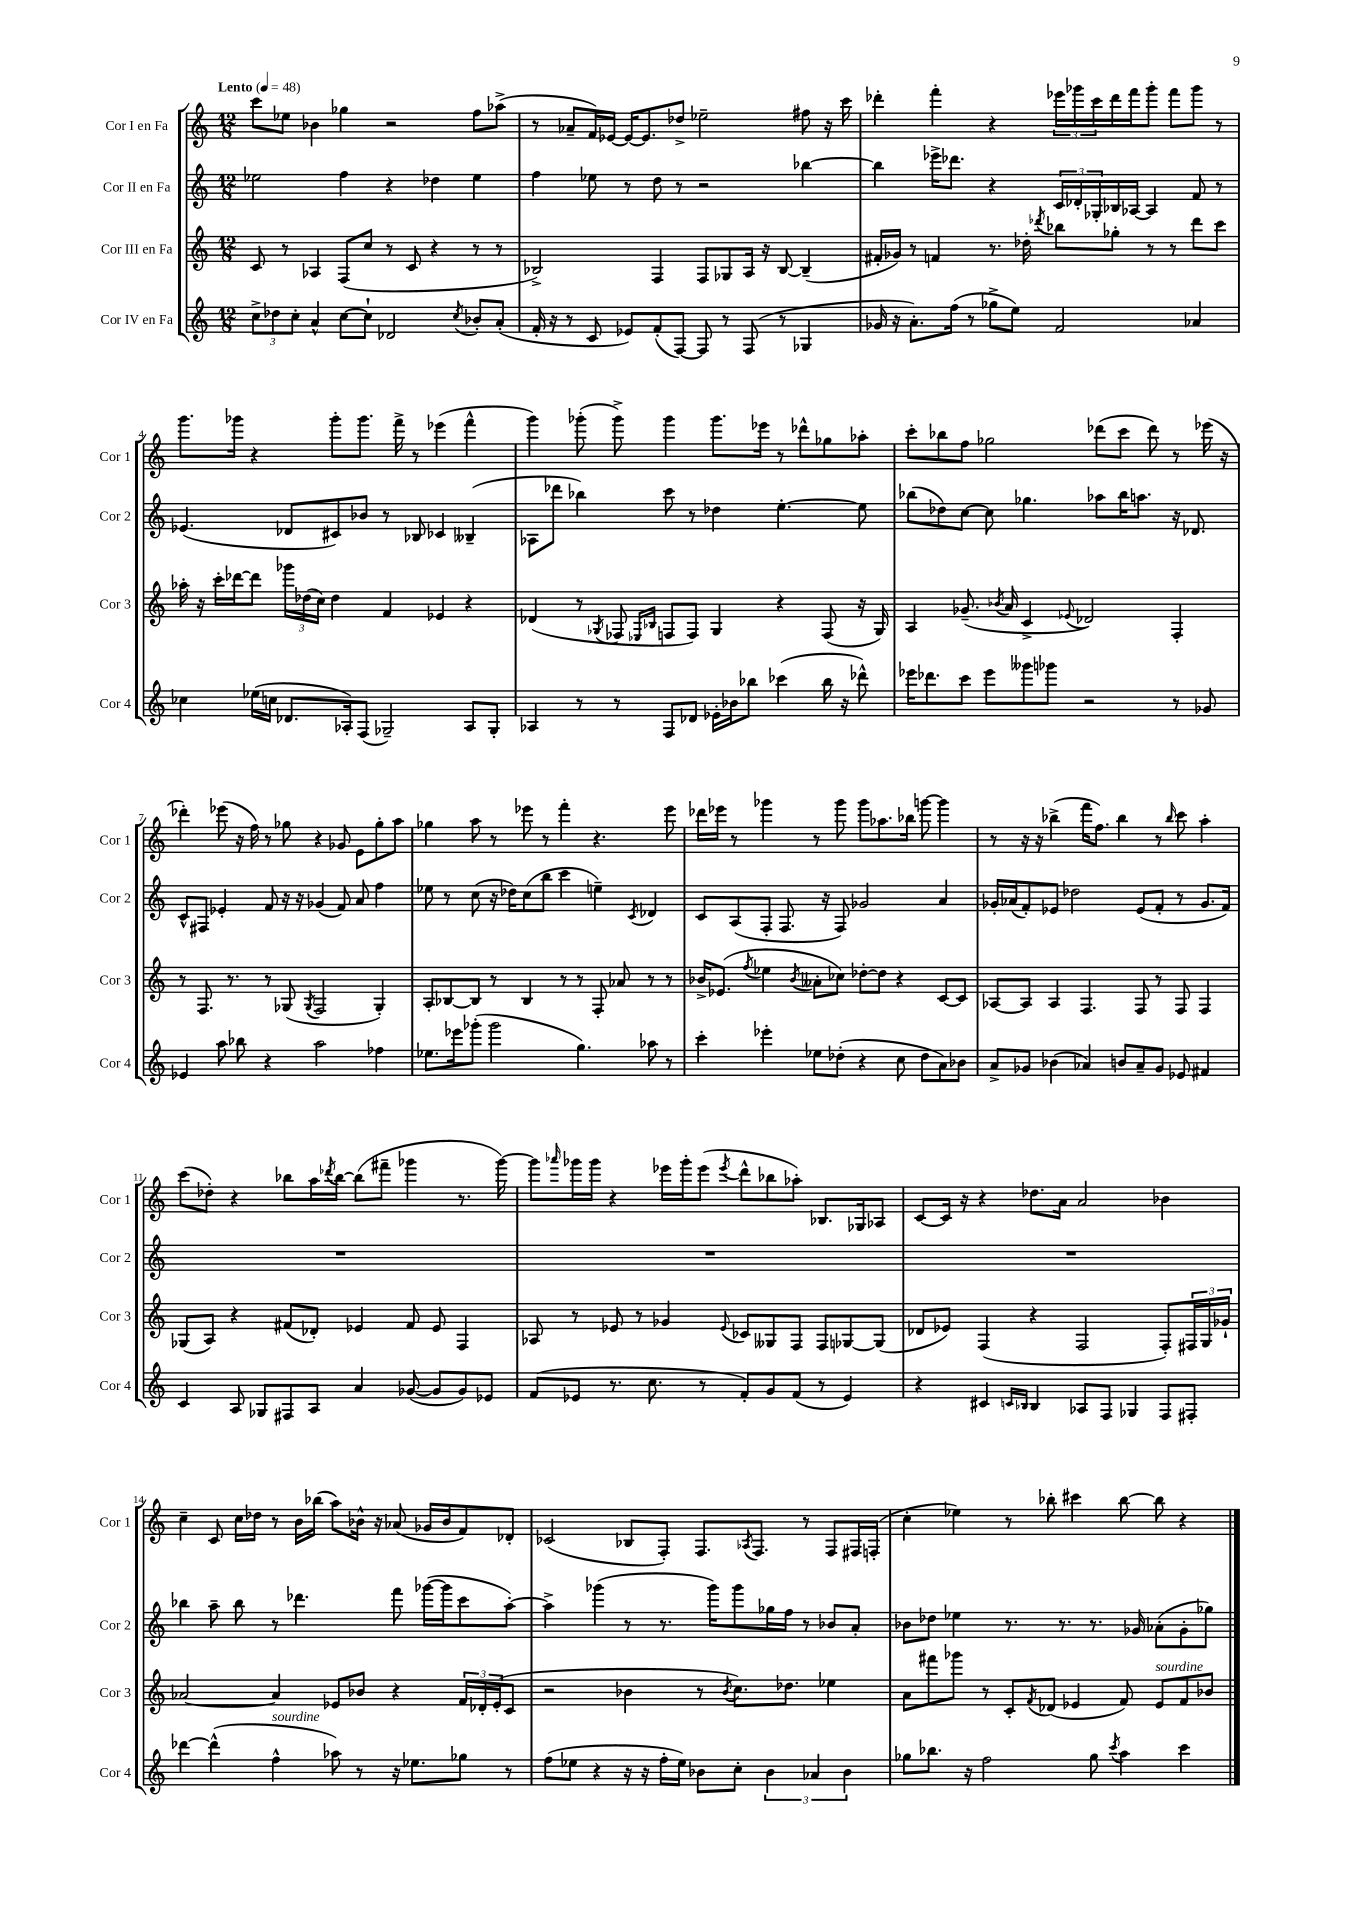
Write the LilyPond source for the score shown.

<<
\new StaffGroup <<
\new Staff = "s0" \with { instrumentName = "Cor I en Fa" shortInstrumentName = "Cor 1" } {
    \clef treble \key c \major \numericTimeSignature \time 12/8 \tempo "Lento" 4 = 48
    c'''8 ees''8 bes'4 ges''4 r2 f''8 aes''8->( |
    r8 aes'8-- f'16) ees'16~ ees'16~ ees'8. des''8-> ees''2-- fis''8 r16 c'''16 |
    des'''4-. f'''4-. r4 \tuplet 3/2 { ees'''16 ges'''16 c'''16 } des'''16 f'''16 ges'''8-. f'''8 ges'''8 r8 |
    g'''8. ges'''16 r4 ges'''8-. ges'''8. f'''16-> r8 ees'''4( f'''4-^ |
    g'''4) ges'''8-.( ges'''8->) ges'''4 ges'''8. ees'''16 r8 des'''8-^ ges''8 aes''8-. |
    c'''8-. bes''8 f''8 ges''2 des'''8( c'''8 des'''8) r8 ees'''16( r16 |
    des'''4-.) ees'''8( r16 f''16) r8 ges''8 r4 ges'8 e'8 ges''8-. a''8 |
    ges''4 a''8 r8 ees'''8 r8 f'''4-. r4. ees'''8 |
    des'''16 ees'''16 r8 ges'''4 r8 ges'''8 ges'''8 aes''8. bes''16 g'''8~ g'''4 |
    r8 r16 r16 bes''4->( f'''16 f''8.) bes''4 r8 \grace { bes''16 } c'''8 a''4-. |
    c'''8( des''8-.) r4 bes''8 a''16 \acciaccatura { des'''8 } bes''16~ bes''8( fis'''8-- ges'''4 r8. ges'''16~) |
    ges'''8 \grace { aes'''16 } ges'''16 ges'''16 r4 ees'''16 ges'''16-. ees'''8( \acciaccatura { ees'''8 } d'''8-^ bes''8 aes''8-.) bes8. ges16 aes8 |
    c'8~ c'16 r16 r4 des''8. a'16 a'2 bes'4 |
    c''4-- c'8 c''16 des''16 r8 b'16 bes''16( a''8) bes'16-^ r16 aes'8( ges'16 bes'16 f'8) des'8-. |
    ces'2( bes8 f8-.) f8. \acciaccatura { aes8 } f8. r8 f8 fis16 f16-.( |
    c''4-. ees''4) r8 bes''8-. cis'''4 bes''8~ bes''8 r4 \bar "|." |
}
\new Staff = "s1" \with { instrumentName = "Cor II en Fa" shortInstrumentName = "Cor 2" } {
    \clef treble \key c \major \numericTimeSignature \time 12/8
    ees''2 f''4 r4 des''4 ees''4 |
    f''4 ees''8 r8 d''8 r8 r2 bes''4~ |
    bes''4 ees'''16-> des'''8. r4 \tuplet 3/2 { c'16 des'16-. ges16-. } bes16 aes16~ aes4 f'8 r8 |
    ees'4.( des'8 cis'8) bes'8 r8 bes8 ces'4 beses4--( |
    aes8 des'''8 bes''4) c'''8 r8 des''4 e''4.~-. e''8 |
    bes''8( des''8) c''8~ c''8 ges''4. aes''8 bes''16 a''8. r16 des'8. |
    c'8-^ fis8 ees'4-. f'8 r16 r16 ges'4( f'8) a'8 f''4 |
    ees''8 r8 c''8( r16 des''16) c''8( b''8 c'''4 e''4--) \acciaccatura { c'8 } des'4 |
    c'8 a8( f8-. f8. r16 f8) ges'2 a'4 |
    ges'16-. aes'16( f'8-.) ees'8 des''2 ees'8( f'8-. r8 ges'8. f'16) |
    R1. |
    R1. |
    R1. |
    bes''4 a''8-- bes''8 r8 des'''4. f'''8 ges'''16~( ges'''16 c'''8 a''8~-.) |
    a''4-> ges'''4( r8 r8. ges'''16) ges'''8 ges''16 f''16 r8 bes'8 a'8-. |
    bes'8 des''8 ees''4 r8. r8. r8. ges'16 aes'8-.( ges'8-. ges''8) \bar "|." |
}
\new Staff = "s2" \with { instrumentName = "Cor III en Fa" shortInstrumentName = "Cor 3" } {
    \clef treble \key c \major \numericTimeSignature \time 12/8
    c'8 r8 aes4 f8( c''8 r8 c'8 r4 r8 r8 |
    bes2->) f4 f8 ges8 a16 r16 bes8~ bes4--( |
    fis'16-. ges'16) r8 f'4 r8. des''16-. \acciaccatura { des'''8 } bes''8 ges''8-. r8 r8 des'''8 c'''8 |
    aes''16-. r16 c'''16-. des'''16~ des'''8 \tuplet 3/2 { ges'''16 des''16( c''16) } des''4 f'4 ees'4 r4 |
    des'4( r8 \acciaccatura { ges8 } fes8 \grace { ees16 bes16 } f8 f8) ges4 r4 f8( r16 ges16) |
    a4 ges'8.--( \acciaccatura { bes'8 } a'16 c'4-> \appoggiatura { ees'8 } des'2) f4-. |
    r8 f8. r8. r8 ges8( \acciaccatura { ges8 } f2 ges4-.) |
    a8-. bes8~ bes8 r8 bes4 r8 r8 f8-. aes'8 r8 r8 |
    bes'16-> ees'8.( \acciaccatura { f''8 } ees''4 \acciaccatura { bes'8 } aeses'8-. ces''8) des''8~-. des''8 r4 c'8~ c'8 |
    aes8~ aes8 aes4 f4. f8 r8 f8 f4 |
    ges8( a8) r4 fis'8( des'8-.) ees'4 fis'8 ees'8 f4 |
    aes8 r8 ees'8 r8 ges'4 \appoggiatura { ees'8 } ces'8 geses8 f8 f8 ges8~ ges8( |
    des'8 ees'8) f4( r4 f2 f8-.) \tuplet 3/2 { fis16 g16 ges'16-! } |
    aes'2~ aes'4 ees'8 bes'8 r4 \tuplet 3/2 { f'16 des'16-. ees'16-.( } c'8 |
    r2 bes'4 r8 \acciaccatura { bes'8 } c''8.) des''8. ees''4 |
    a'8 fis'''8 ges'''8 r8 c'8-. \acciaccatura { f'8 } des'8( ees'4 f'8) ees'8^\markup { \italic "sourdine" } f'8 bes'8 \bar "|." |
}
\new Staff = "s3" \with { instrumentName = "Cor IV en Fa" shortInstrumentName = "Cor 4" } {
    \clef treble \key c \major \numericTimeSignature \time 12/8
    \tuplet 3/2 { c''8-> des''8 c''8-. } a'4-^ c''8~ c''8-! des'2 \acciaccatura { c''8 } bes'8-. a'8-.( |
    f'16-. r16 r8 c'8 ees'8) f'8-.( f8~) f8 r8 f8( r8 ges4 |
    ges'16 r16 a'8.-.) f''16( r8 ges''8-> e''8) f'2 aes'4 |
    ces''4 ees''16( c''16 des'8. aes16-.) f8( ges2--) aes8 ges8-. |
    aes4 r8 r8 f8 des'8 ees'16-. bes'16 bes''8 ces'''4( bes''16 r16 des'''8-^) |
    ees'''16 des'''8. c'''8 ees'''8 geses'''8 ges'''8 r2 r8 ges'8 |
    ees'4 a''8 bes''8 r4 a''2 fes''4 |
    ees''8. ees'''16 ges'''8-.( ges'''2 g''4.) aes''8 r8 |
    c'''4-. ees'''4-. ees''8 des''8-.( r4 c''8 des''8 a'8) bes'8 |
    a'8-> ges'8 bes'4( aes'4) b'8 aes'8-- ges'8 ees'8 fis'4 |
    c'4 a8 ges8 fis8 a8 a'4 ges'8~( ges'8 ges'8) ees'8 |
    f'8( ees'8 r8. c''8. r8 f'8-.) g'8 f'8( r8 ees'4) |
    r4 cis'4 \grace { c'16 bes16 } bes4 aes8 f8 ges4 f8 fis8-. |
    des'''4~ des'''4-^( f''4-^^\markup { \italic "sourdine" } aes''8) r8 r16 ees''8. ges''8 r8 |
    f''8( ees''8 r4 r16 r16 f''16-. ees''16) bes'8 c''8-. \tuplet 3/2 { bes'4 aes'4 bes'4 } |
    ges''8 bes''8. r16 f''2 ges''8 \acciaccatura { c'''8 } a''4 c'''4 \bar "|." |
}
>>
>>
